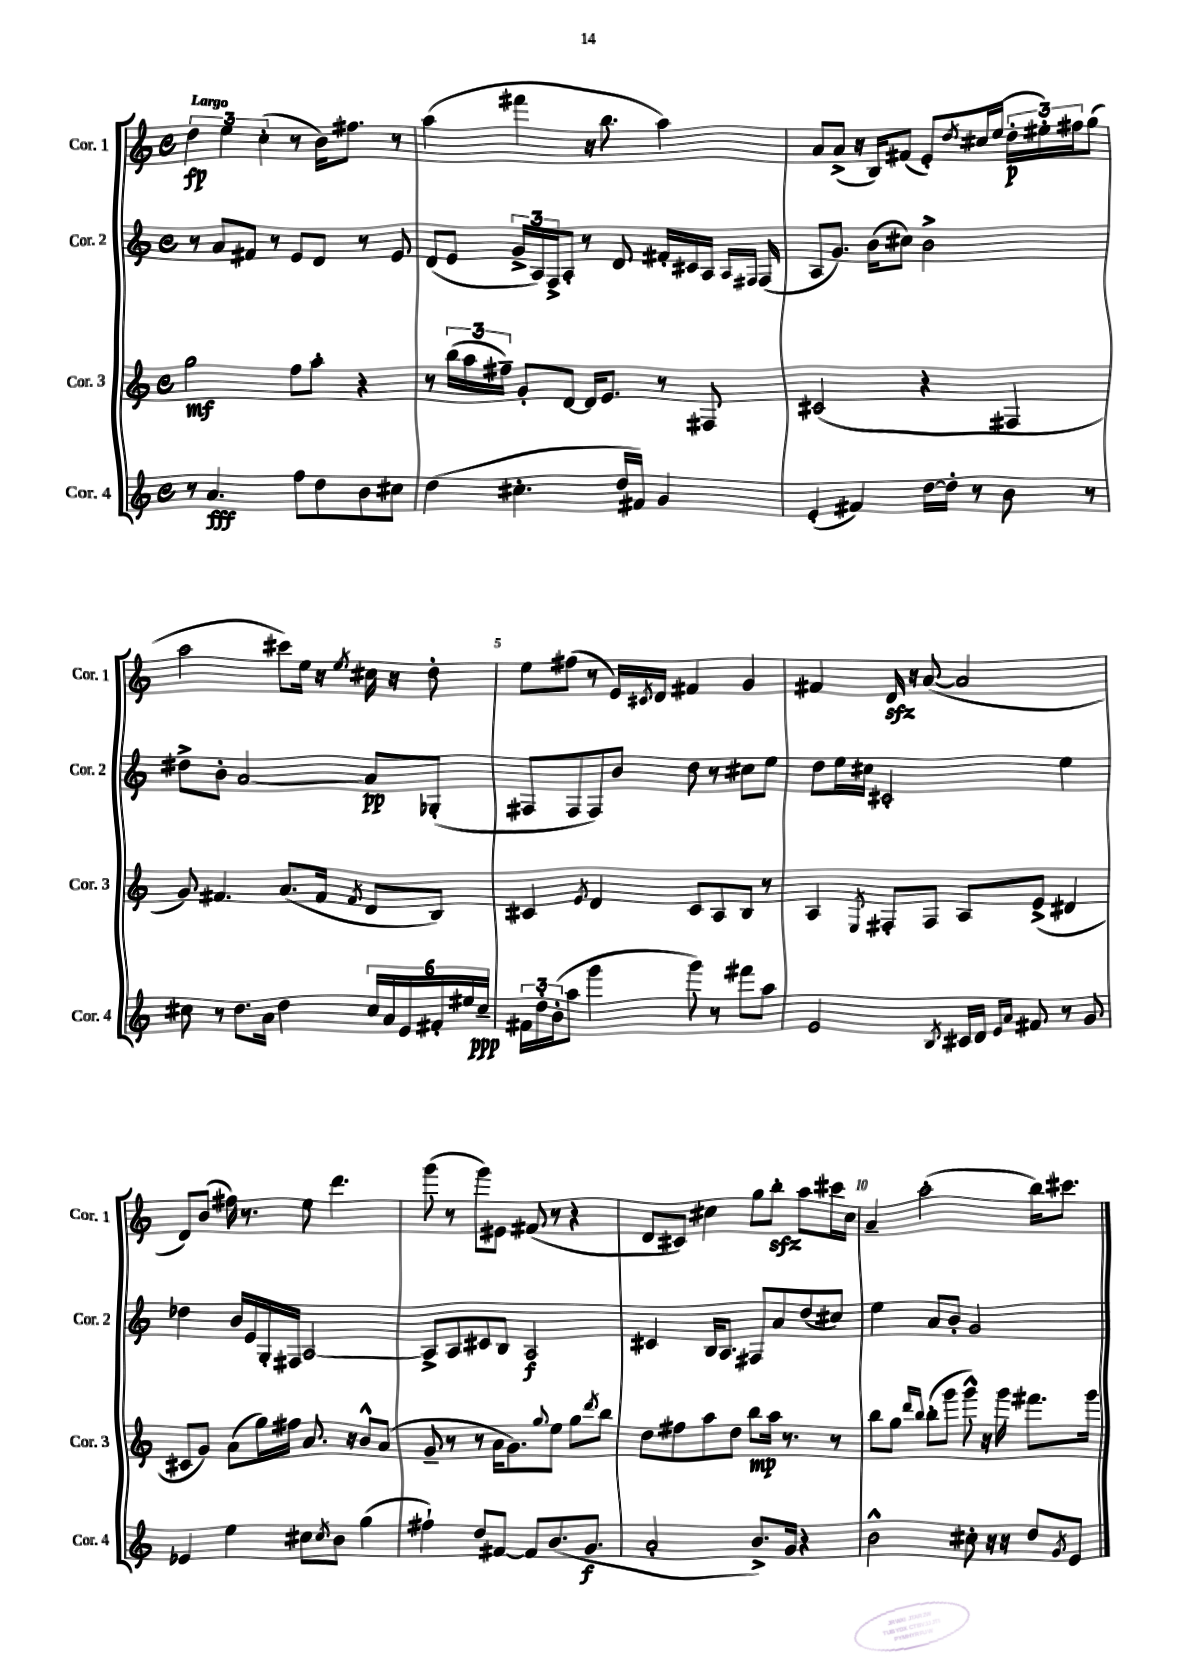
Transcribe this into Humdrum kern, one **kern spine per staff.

**kern	**dynam	**kern	**dynam	**kern	**dynam	**kern	**dynam
*part4	*part4	*part3	*part3	*part2	*part2	*part1	*part1
*staff4	*staff4	*staff3	*staff3	*staff2	*staff2	*staff1	*staff1
*I"Cor. 4	*	*I"Cor. 3	*	*I"Cor. 2	*	*I"Cor. 1	*
*I'Cor. 4	*	*I'Cor. 3	*	*I'Cor. 2	*	*I'Cor. 1	*
*clefG2	*	*clefG2	*	*clefG2	*	*clefG2	*
*k[]	*	*k[]	*	*k[]	*	*k[]	*
*M4/4	*	*M4/4	*	*M4/4	*	*M4/4	*
*met(c)	*	*met(c)	*	*met(c)	*	*met(c)	*
=1	=1	=1	=1	=1	=1	=1	=1
!	!	!	!	!	!	!LO:TX:a:B:t=Largo	!
8r	.	2gg\	mf	8r	.	6dd\	fp
4.a/	fff	.	.	8a/L	.	.	.
.	.	.	.	.	.	6ee\	.
.	.	.	.	8f#X/J	.	.	.
.	.	.	.	.	.	(6cc'\	.
.	.	.	.	8r	.	.	.
8ff\L	.	8ff\L	.	8e/L	.	8r	.
8dd\	.	8aa'\J	.	8d/J	.	16b\KL)	.
.	.	.	.	.	.	8.ff#X\J	.
8b\	.	4r	.	8r	.	.	.
8cc#X\J	.	.	.	8e/	.	8r	.
=2	=2	=2	=2	=2	=2	=2	=2
(4dd\	.	8r	.	(8d/L	.	(4aa\	.
.	.	(24bb\LL	.	8e/J	.	.	.
.	.	24aa\	.	.	.	.	.
.	.	24ff#X~\JJ)	.	.	.	.	.
4.cc#X'\	.	8g'/L	.	24g^/LL	.	4fff#X\	.
.	.	.	.	24A/)	.	.	.
.	.	.	.	24F^/J	.	.	.
.	.	[8d/J	.	8A'/J	.	.	.
.	.	16d/KL]	.	8r	.	16r	.
.	.	8.e/J	.	.	.	8.bb\	.
16dd/LL	.	.	.	8d/	.	.	.
16f#X/JJ)	.	.	.	.	.	.	.
4g/	.	8r	.	16f#X'/LL	.	4aa\)	.
.	.	.	.	16c#X/	.	.	.
.	.	8F#X/	.	16A/JJ	.	.	.
.	.	.	.	16qqA/LL	.	.	.
.	.	.	.	16qqF#X/JJ	.	.	.
.	.	.	.	(16F#/	.	.	.
=3	=3	=3	=3	=3	=3	=3	=3
(4e'/	.	(2c#X/	.	8A/L	.	8a/L	.
.	.	.	.	8.g/J)	.	(8a^/J	.
4f#X/)	.	.	.	.	.	16r	.
.	.	.	.	(16b\KL	.	16B/KL)	.
.	.	.	.	8cc#X\J)	.	(8f#X/J	.
[16dd\LL	.	4r	.	2b^\	.	8e'/L)	.
16dd'\JJ]	.	.	.	.	.	.	.
.	.	.	.	.	.	8qdd/	.
8r	.	.	.	.	.	16cc#X/L	.
.	.	.	.	.	.	(16ee/JJ	.
8b\	.	4F#X/	.	.	.	24dd'\LL	p
.	.	.	.	.	.	24ee#X'\)	.
.	.	.	.	.	.	24ff#X\J	.
8r	.	.	.	.	.	(8gg\J	.
!!LO:LB:g=z
=4	=4	=4	=4	=4	=4	=4	=4
8cc#X\	.	8g/)	.	8dd#X^\L	.	2aa\	.
8r	.	4.f#X/	.	8b'\J	.	.	.
8.dd\L	.	.	.	[2a/	.	.	.
16a\Jk	.	.	.	.	.	.	.
4dd\	.	(8.a/L	.	.	.	8ccc#X\L)	.
.	.	.	.	.	.	16ee\Jk	.
.	.	16f#/Jk	.	.	.	16r	.
.	.	8qf#/	.	.	.	8qee/	.
24cc#/LL	.	8d/L	.	8a/L]	pp	16cc#X\	.
24a/	.	.	.	.	.	.	.
.	.	.	.	.	.	16r	.
24e/	.	.	.	.	.	.	.
24f#X'/	.	8B/J)	.	(8G-X'/J	.	8dd'\	.
24ee#X/	.	.	.	.	.	.	.
24cc#~/JJ	ppp	.	.	.	.	.	.
=5	=5	=5	=5	=5	=5	=5	=5
24f#X\LL	.	4c#X/	.	8F#X/L	.	8ee\L	.
24dd'\	.	.	.	.	.	.	.
(24b'\J	.	.	.	.	.	.	.
8aa\J	.	.	.	8F#/	.	(8ff#X\J	.
.	.	8qe/	.	.	.	.	.
4ggg\	.	4d/	.	8F#/)	.	8r	.
.	.	.	.	8b/J	.	16e/LL)	.
.	.	.	.	.	.	8qc#X/	.
.	.	.	.	.	.	16d/JJ	.
8ggg\)	.	8c#/L	.	8dd\	.	4f#X/	.
8r	.	8A/	.	8r	.	.	.
8fff#X\L	.	8B/J	.	8cc#X\L	.	4g/	.
8aa\J	.	8r	.	8ee\J	.	.	.
=6	=6	=6	=6	=6	=6	=6	=6
2e/	.	4A/	.	8dd\L	.	4f#X/	.
.	.	.	.	16ee\L	.	.	.
.	.	.	.	16cc#X\JJ	.	.	.
.	.	8qE/	.	.	.	.	.
.	.	8F#X'/L	.	2c#X'/	.	16dzz/	.
.	.	.	.	.	.	16r	.
.	.	8F#/J	.	.	.	([8a/	.
8qB/	.	.	.	.	.	.	.
16c#X/LL	.	8A/L	.	.	.	2a/]	.
16d/JJ	.	.	.	.	.	.	.
16qqe/LL	.	.	.	.	.	.	.
16qqa/JJ	.	.	.	.	.	.	.
8f#X/	.	(8e^/J	.	.	.	.	.
8r	.	4d#X/	.	4ee\	.	.	.
8g/	.	.	.	.	.	.	.
!!LO:LB:g=z
=7	=7	=7	=7	=7	=7	=7	=7
4e-X/	.	8c#X/L	.	4dd-X\	.	8d/L)	.
.	.	8g/J)	.	.	.	(8b/J	.
4ee\	.	(8a\L	.	16b/LL	.	16ff#X\)	.
.	.	.	.	16e/	.	8.r	.
.	.	16gg\L)	.	16G'/	.	.	.
.	.	16ff#X\JJ	.	16F#X/JJ	.	.	.
8cc#X\L	.	8.a/	.	[2A/	.	8ee\	.
8qcc#/	.	.	.	.	.	.	.
8b\J	.	.	.	.	.	4.ddd\	.
.	.	16r	.	.	.	.	.
(4gg\	.	8b^^/L	.	.	.	.	.
.	.	(8a/J	.	.	.	.	.
=8	=8	=8	=8	=8	=8	=8	=8
4ff#X`\)	.	8g~/	.	8A^/L]	.	(8ggg\	.
.	.	8r	.	8A/	.	8r	.
8dd/L	.	8r	.	8c#X/	.	8ggg\L)	.
[8f#X/J	.	16a\KL	.	8B/J	.	8e#X\J	.
.	.	8.g\)	.	.	.	.	.
8f#/L]	.	.	.	2A/	f	(8f#X/	.
.	.	8qqgg/	.	.	.	.	.
(8.b/	.	8ee\J	.	.	.	8r	.
.	.	8gg\L	.	.	.	4r	.
8.g/J	f	.	.	.	.	.	.
.	.	8qddd/	.	.	.	.	.
.	.	8bb\J	.	.	.	.	.
=9	=9	=9	=9	=9	=9	=9	=9
2a'/	.	8dd\L	.	4c#X/	.	8d/L	.
.	.	8ff#X\	.	.	.	8c#X/J)	.
.	.	8aa\	.	16B/KL	.	4cc#X\	.
.	.	.	.	8.A/J	.	.	.
.	.	8dd\J	.	.	.	.	.
8.b^/L)	.	8bb\L	mp	8F#X/L	.	8gg\L	.
.	.	16aa\Jk	.	8a/	.	8bbzz'\J	.
16g/Jk	.	8.r	.	.	.	.	.
4r	.	.	.	(8dd/	.	8aa\L	.
.	.	8r	.	8cc#X/J)	.	16ccc#X\L	.
.	.	.	.	.	.	16cc#\JJ	.
=10	=10	=10	=10	=10	=10	=10	=10
2b^^\	.	8bb\L	.	4ee\	.	4a~/	.
.	.	8gg\J	.	.	.	.	.
.	.	16qqddd/LL	.	.	.	.	.
.	.	16qqbb/JJ	.	.	.	.	.
.	.	(8bb'\L	.	8a/L	.	(2aa'\	.
.	.	8ggg\J	.	8b'/J	.	.	.
8cc#X'\	.	8ggg^^\)	.	2g/	.	.	.
16r	.	16r	.	.	.	.	.
16r	.	16ggg\	.	.	.	.	.
8dd/L	.	8.fff#X\L	.	.	.	16bb\KL)	.
.	.	.	.	.	.	8.ccc#X\J	.
8qg/	.	.	.	.	.	.	.
8e/J	.	.	.	.	.	.	.
.	.	16ggg\Jk	.	.	.	.	.
==	==	==	==	==	==	==	==
*-	*-	*-	*-	*-	*-	*-	*-
